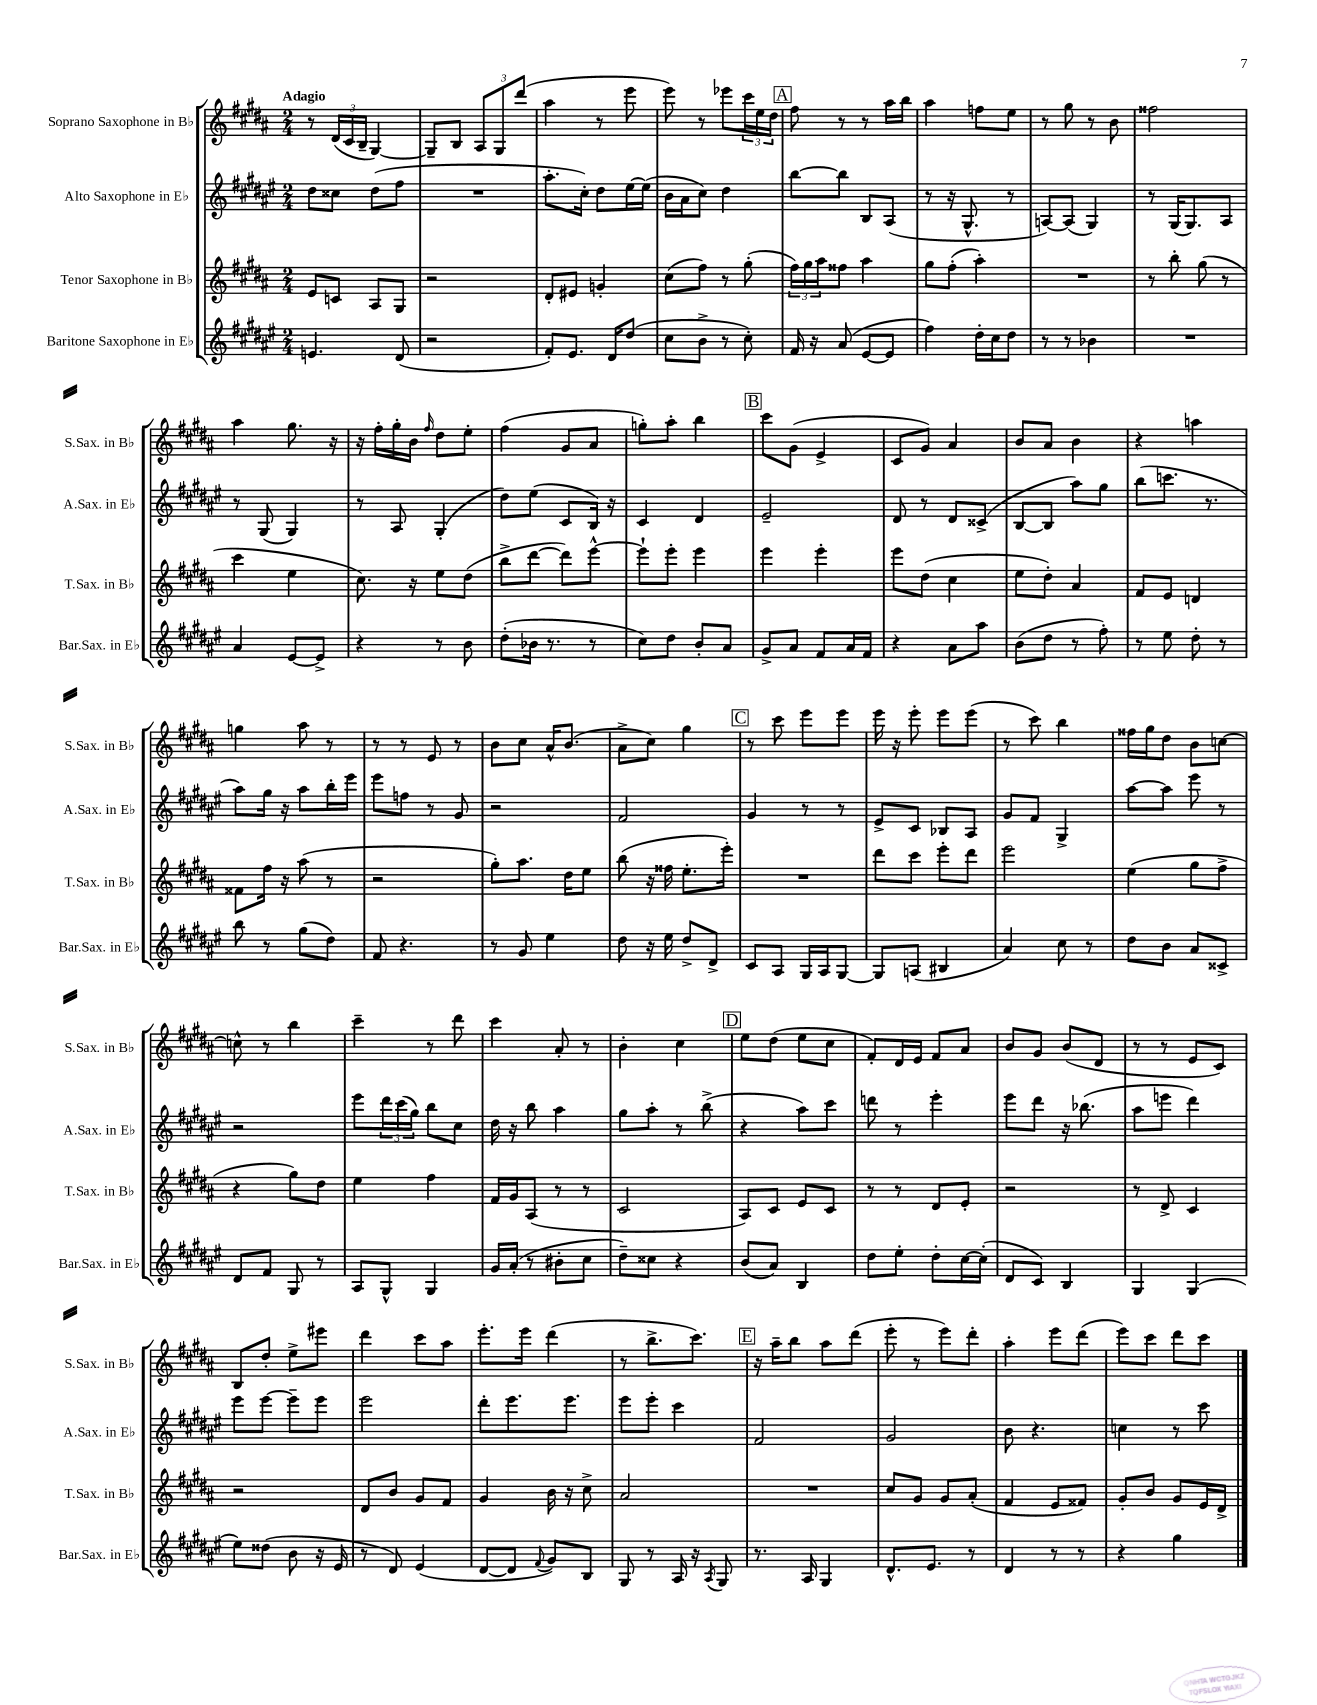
<<
\new StaffGroup <<
\new Staff = "s0" \with { instrumentName = "Soprano Saxophone in Bb" shortInstrumentName = "S.Sax. in Bb" } {
    \clef treble \key b \major \numericTimeSignature \time 2/4 \tempo "Adagio"
    r8 \tuplet 3/2 { dis'16( cis'16 b16-- } gis4~) |
    gis8-- b8 \tuplet 3/2 { ais8 gis8 dis'''8( } |
    ais''4 r8 e'''8 |
    e'''8) r8 ees'''8 \tuplet 3/2 { cis'''16 e''16 dis''16 } |
    \mark \markup { \box "A" } fis''8 r8 r8 ais''16 b''16 |
    ais''4 f''8 e''8 |
    r8 gis''8 r8 b'8 |
    fisis''2 |
    ais''4 gis''8. r16 |
    r16 fis''16-. gis''16-. b'16 \grace { fis''16 } dis''8 e''8-. |
    fis''4( gis'8 ais'8 |
    g''8-.) ais''8-. b''4 |
    \mark \markup { \box "B" } cis'''8 gis'8( e'4-> |
    cis'8 gis'8) ais'4 |
    b'8 ais'8 b'4 |
    r4 a''4 |
    g''4 ais''8 r8 |
    r8 r8 e'8 r8 |
    b'8 cis''8 ais'16-^ b'8.( |
    ais'8-> cis''8) gis''4 |
    \mark \markup { \box "C" } r8 cis'''8 e'''8 e'''8 |
    e'''16 r16 e'''8-. e'''8 e'''8( |
    r8 cis'''8) b''4 |
    fisis''16 gis''16 dis''8 b'8 c''8~ |
    c''8-^ r8 b''4 |
    cis'''4-- r8 dis'''8 |
    cis'''4 ais'8-. r8 |
    b'4-. cis''4 |
    \mark \markup { \box "D" } e''8 dis''8( e''8 cis''8 |
    fis'8-.) dis'16 e'16 fis'8 ais'8 |
    b'8 gis'8 b'8( dis'8 |
    r8 r8 e'8 cis'8) |
    b8 dis''8-. e''8-> eis'''8 |
    dis'''4 cis'''8 ais''8 |
    e'''8.-. e'''16 dis'''4( |
    r8 b''8.-> cis'''8.) |
    \mark \markup { \box "E" } r16 ais''16-- b''8 ais''8 dis'''8( |
    e'''8-. r8 e'''8) dis'''8-. |
    ais''4-. e'''8 dis'''8( |
    e'''8) cis'''8 dis'''8 cis'''8 \bar "|." |
}
\new Staff = "s1" \with { instrumentName = "Alto Saxophone in Eb" shortInstrumentName = "A.Sax. in Eb" } {
    \clef treble \key fis \major \numericTimeSignature \time 2/4
    dis''8 cisis''8 dis''8( fis''8 |
    R2 |
    ais''8.-. cis''16-.) dis''8 eis''16~ eis''16( |
    b'16 ais'16 cis''8) dis''4 |
    \mark \markup { \box "A" } b''8~ b''8 b8 ais8( |
    r8 r16 gis8.-^ r8 |
    a8~) a8( gis4) |
    r8 gis16( gis8.) ais8 |
    r8 gis8( gis4) |
    r8 ais8 gis4-.( |
    dis''8) eis''8( cis'8 b16) r16 |
    cis'4 dis'4 |
    \mark \markup { \box "B" } eis'2-- |
    dis'8 r8 dis'8 cisis'8->( |
    b8~ b8 ais''8) gis''8 |
    b''8( c'''8. r8. |
    ais''8) gis''16 r16 ais''8 b''16-. eis'''16 |
    eis'''8 f''8 r8 gis'8 |
    r2 |
    fis'2 |
    \mark \markup { \box "C" } gis'4 r8 r8 |
    eis'8-> cis'8 bes8 ais8 |
    gis'8 fis'8 gis4-> |
    ais''8~ ais''8 eis'''8 r8 |
    r2 |
    eis'''8 \tuplet 3/2 { dis'''16 cis'''16( gis''16) } b''8 cis''8 |
    dis''16 r16 b''8 ais''4 |
    gis''8 ais''8-. r8 b''8->( |
    \mark \markup { \box "D" } r4 ais''8) cis'''8 |
    d'''8 r8 eis'''4-. |
    eis'''8 dis'''8 r16 bes''8.( |
    ais''8 e'''8 dis'''4) |
    eis'''8 eis'''8~ eis'''8-- eis'''8 |
    eis'''2 |
    dis'''8-. eis'''8. eis'''8. |
    eis'''8 eis'''8-. cis'''4 |
    \mark \markup { \box "E" } fis'2 |
    gis'2 |
    b'8 r4. |
    c''4 r8 cis'''8 \bar "|." |
}
\new Staff = "s2" \with { instrumentName = "Tenor Saxophone in Bb" shortInstrumentName = "T.Sax. in Bb" } {
    \clef treble \key b \major \numericTimeSignature \time 2/4
    e'8 c'8 ais8 gis8 |
    r2 |
    dis'8-. eis'8 g'4-. |
    cis''8( fis''8) r8 gis''8-.( |
    \mark \markup { \box "A" } \tuplet 3/2 { fis''16) gis''16 ais''16 } fisis''8 ais''4 |
    gis''8 fis''8-.( ais''4-.) |
    R2 |
    r8 b''8-. gis''8( r8 |
    cis'''4 e''4 |
    cis''8.) r16 e''8 dis''8( |
    b''8-> dis'''8~ dis'''8) e'''8~-^ |
    e'''8-! e'''8-. e'''4 |
    \mark \markup { \box "B" } e'''4 e'''4-. |
    e'''8 dis''8( cis''4 |
    e''8 dis''8-.) ais'4 |
    fis'8 e'8 d'4 |
    fisis'8 fis''16 r16 ais''8( r8 |
    r2 |
    gis''8-.) ais''8. dis''16 e''8 |
    b''8( r16 fisis''16 e''8.-. e'''16-.) |
    \mark \markup { \box "C" } R2 |
    dis'''8 cis'''8 e'''8-. dis'''8 |
    e'''2 |
    e''4( gis''8 fis''8-> |
    r4 gis''8) dis''8 |
    e''4 fis''4 |
    fis'16 gis'16 ais8( r8 r8 |
    cis'2 |
    \mark \markup { \box "D" } ais8) cis'8 e'8 cis'8 |
    r8 r8 dis'8 e'8-. |
    r2 |
    r8 dis'8-> cis'4 |
    r2 |
    dis'8 b'8 gis'8 fis'8 |
    gis'4 b'16 r16 cis''8-> |
    ais'2 |
    \mark \markup { \box "E" } R2 |
    cis''8 gis'8 gis'8 ais'8-.( |
    fis'4 e'8 fisis'8) |
    gis'8-. b'8 gis'8 e'16 dis'16-> \bar "|." |
}
\new Staff = "s3" \with { instrumentName = "Baritone Saxophone in Eb" shortInstrumentName = "Bar.Sax. in Eb" } {
    \clef treble \key fis \major \numericTimeSignature \time 2/4
    e'4. dis'8( |
    r2 |
    fis'8-.) eis'8. dis'16 dis''8( |
    cis''8 b'8-> r8 cis''8-.) |
    \mark \markup { \box "A" } fis'16 r16 ais'8( eis'8~ eis'8 |
    fis''4) dis''16-. cis''16 dis''8 |
    r8 r8 bes'4 |
    R2 |
    ais'4 eis'8~ eis'8-> |
    r4 r8 b'8 |
    dis''8-.( bes'16 r8. r8 |
    cis''8) dis''8 b'8-. ais'8 |
    \mark \markup { \box "B" } gis'8-> ais'8 fis'8 ais'16 fis'16 |
    r4 ais'8 ais''8 |
    b'8( dis''8 r8 fis''8-.) |
    r8 eis''8 dis''8-. r8 |
    b''8 r8 gis''8( dis''8) |
    fis'8 r4. |
    r8 gis'8 eis''4 |
    dis''8 r16 eis''16 dis''8-> dis'8-> |
    \mark \markup { \box "C" } cis'8 ais8 gis16 ais16 gis8~ |
    gis8 a8( bis4 |
    ais'4) cis''8 r8 |
    dis''8 b'8 ais'8 cisis'8-> |
    dis'8 fis'8 gis8 r8 |
    ais8 gis8-^ gis4 |
    gis'16 ais'16-.( r8 bis'8-. cis''8 |
    dis''8--) cisis''8 r4 |
    \mark \markup { \box "D" } b'8( ais'8) b4 |
    dis''8 eis''8-. dis''8-. cis''16~ cis''16-.( |
    dis'8 cis'8) b4 |
    gis4 gis4( |
    eis''8) disis''8( b'8 r16 eis'16 |
    r8 dis'8) eis'4( |
    dis'8~ dis'8 \appoggiatura { fis'8 } gis'8) b8 |
    gis8 r8 ais16 r16 \acciaccatura { ais8 } gis8 |
    \mark \markup { \box "E" } r8. ais16 gis4 |
    dis'8.-^ eis'8. r8 |
    dis'4 r8 r8 |
    r4 gis''4 \bar "|." |
}
>>
>>
\layout { \context { \Score \remove "Bar_number_engraver" } }
